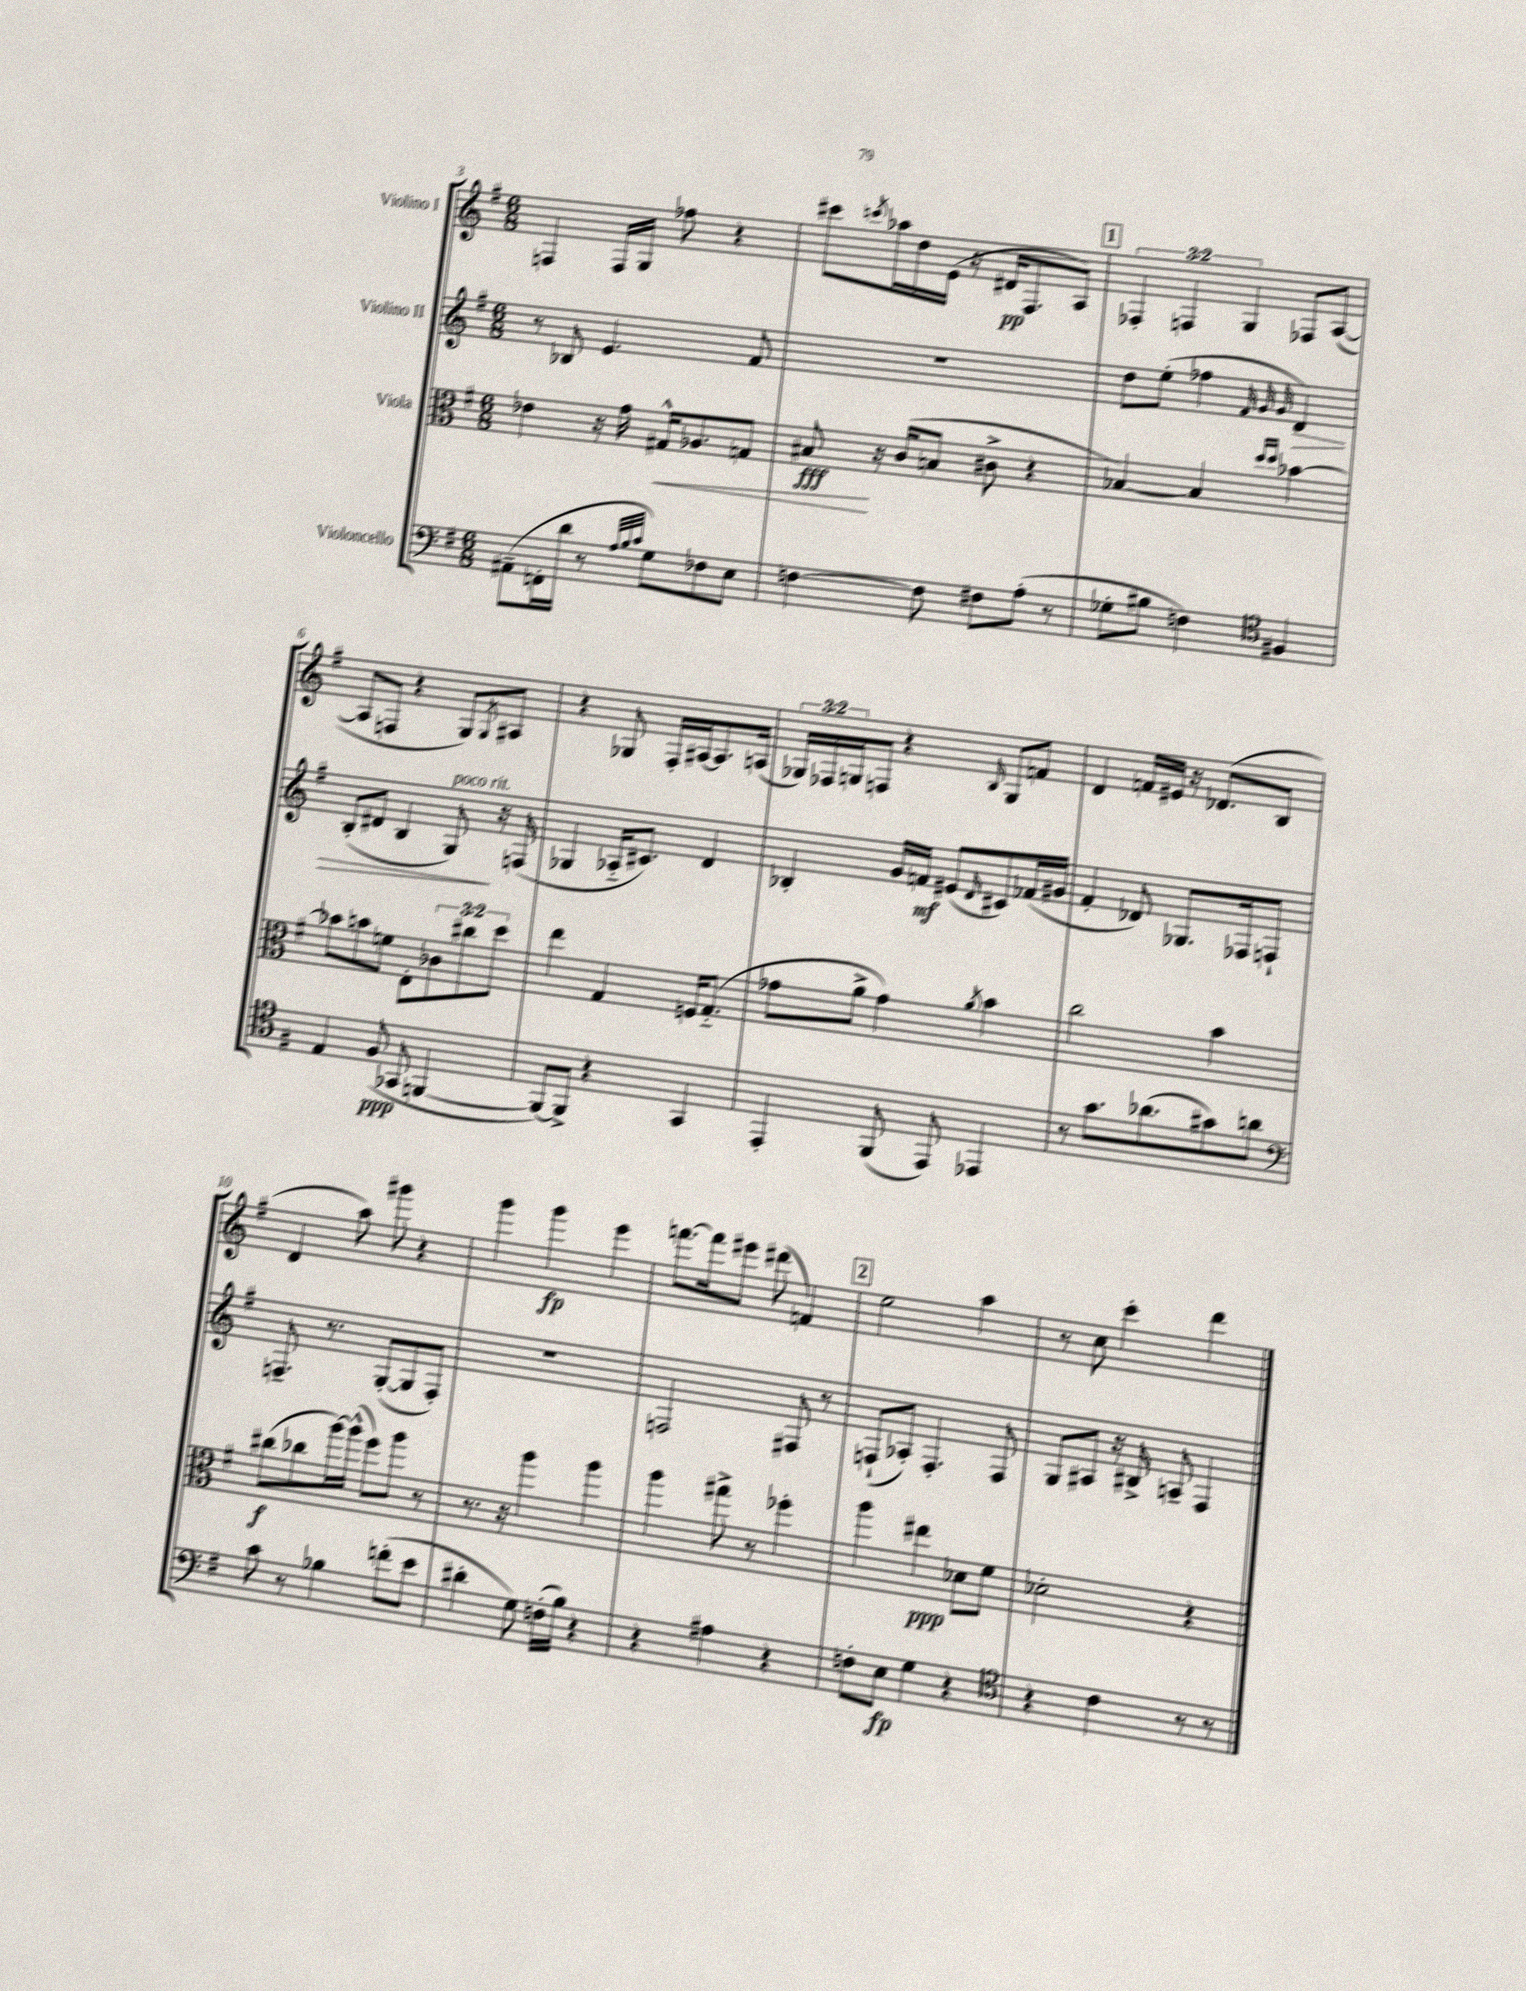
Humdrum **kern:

**kern	**dynam	**kern	**dynam	**kern	**dynam	**kern	**dynam
*part4	*part4	*part3	*part3	*part2	*part2	*part1	*part1
*staff4	*staff4	*staff3	*staff3	*staff2	*staff2	*staff1	*staff1
*I"Violoncello	*	*I"Viola	*	*I"Violino II	*	*I"Violino I	*
*clefF4	*	*clefC3	*	*clefG2	*	*clefG2	*
*k[f#]	*	*k[f#]	*	*k[f#]	*	*k[f#]	*
*M6/8	*	*M6/8	*	*M6/8	*	*M6/8	*
=3	=3	=3	=3	=3	=3	=3	=3
(8AA#X~\L	.	4e-X\	.	8r	.	4Fn/	.
16FFn'\L	.	.	.	8B-X/	.	.	.
16d\JJ	.	.	.	.	.	.	.
8r	.	16r	.	4.e/	.	16F/LL	.
.	.	16g\	.	.	.	16G/JJ	.
32qqA/LLL	.	.	.	.	.	.	.
32qqB/	.	.	.	.	.	.	.
32qqc/JJJ	.	.	.	.	.	.	.
!	!	!	!LO:HP:b	!	!	!	!
8G\L)	.	16G#X^^/KL	<	.	.	8ff-X\	.
.	.	8.A-X/	.	.	.	.	.
8F-X\	.	.	.	.	.	4r	.
8E\J	.	8Gn/J	.	8f#/	.	.	.
=4	=4	=4	=4	=4	=4	=4	=4
[4Fn\	.	8B#X/	fff	2.r	.	8ccc#X\L	.
.	.	.	.	.	.	8qcccn/	.
.	.	16r	[	.	.	16aa-X\L	.
.	.	(16c/KL	.	.	.	16dd\	.
8F\]	.	8Bn/J	.	.	.	(16e\JJ	.
.	.	.	.	.	.	16r	.
8F#X\L	.	8c#X^\	.	.	.	16d#X/KL	pp
.	.	.	.	.	.	8.F#/	.
(8A'\J	.	4r	.	.	.	.	.
8r	.	.	.	.	.	8A/J)	.
!!LO:REH:place=s1:t=1
=5	=5	=5	=5	=5	=5	=5	=5
8G-X'\L	.	[4B-X/)	.	8dd\L	.	6F-X'/	.
8B#X\J	.	.	.	(8ee'\J	.	.	.
.	.	.	.	.	.	6Fn/	.
4Fn\)	.	4B-/]	.	4ff-X\	.	.	.
.	.	.	.	.	.	6G/	.
*clefC4	*	*	*	*	*	*	*
.	.	.	.	32qqf#/	.	.	.
.	.	16qqdd/LL	.	32qqg/	.	.	.
.	.	16qqdd/JJ	.	32qqg/	.	.	.
!	!	!	!	!	!LO:HP:b	!	!
4F#X/	.	[4b-X\	.	4d/)	>	8F-X/L	.
.	.	.	.	.	.	([8A/J	.
!!LO:LB:g=z
=6	=6	=6	=6	=6	=6	=6	=6
4E/	.	8b-X\L]	.	(8B'/L	.	8A/L]	.
.	.	8bn\	.	8d#X/J	.	8Fn/J	.
(8F#/	ppp	8fn\J	.	4B/	.	4r	.
8GG-X/	.	8E'\L	.	.	.	.	.
!	!	!	!	!LO:TX:a:i:t=poco rit.	!	!	!
[4FFn/	.	12c-X\	.	8G/)	.	8G/L)	.
.	.	12cc#X\	.	.	.	.	.
.	.	.	.	.	.	8qG/	.
.	.	.	.	16r	]	8A#X/J	.
.	.	12dd\J	.	.	.	.	.
.	.	.	.	(16Fn/	.	.	.
=7	=7	=7	=7	=7	=7	=7	=7
8FF/L_)	.	4ee\	.	4G-X/	.	4r	.
8FF^/J]	.	.	.	.	.	.	.
4r	.	4G/	.	16A-X/KL	.	8G-X/	.
.	.	.	.	8.c#X/J)	.	.	.
.	.	.	.	.	.	16F#'/LL	.
.	.	.	.	.	.	[16A#X/J	.
4GG/	.	16Fn/KL	.	4d/	.	8.A#/]	.
.	.	(8.G/J	.	.	.	.	.
.	.	.	.	.	.	(16An/Jk	.
=8	=8	=8	=8	=8	=8	=8	=8
4EE'/	.	8g-X\L	.	4B-X'/	.	24G-X/LL)	.
.	.	.	.	.	.	24F-X/	.
.	.	.	.	.	.	24Gn/J	.
.	.	8a^\J	.	.	.	8Fn/J	.
(8FF#/	.	4g-\)	.	16g/LL	.	4r	.
.	.	.	.	16fn/JJ	mf	.	.
8EE/)	.	.	.	(8e#X/L	.	.	.
.	.	8qa/	.	16qqd/	.	16qqB/	.
4EE-X/	.	4b\	.	8c#X/)	.	8G/L	.
.	.	.	.	(16f-X/L	.	8fn/J	.
.	.	.	.	16g#X/JJ	.	.	.
=9	=9	=9	=9	=9	=9	=9	=9
8r	.	2cc\	.	4f#'/	.	4d/	.
8.g\L	.	.	.	.	.	.	.
.	.	.	.	8d-X/)	.	16fn/LL	.
(8.a-X\	.	.	.	.	.	16e#X/JJ	.
.	.	.	.	8.G-X/L	.	16r	.
.	.	.	.	.	.	(8.d-X/L	.
8g#X\)	.	4b\	.	.	.	.	.
.	.	.	.	16F-X/k	.	.	.
8an\J	.	.	.	8Fn`/J	.	8B/J	.
!!LO:LB:g=z
=10	=10	=10	=10	=10	=10	=10	=10
*clefF4	*	*	*	*	*	*	*
8c\	.	(8cc#X\L	f	8.Fn~/	.	4d/	.
8r	.	8cc-X\	.	.	.	.	.
.	.	.	.	8.r	.	.	.
4B-X\	.	[16aa\L)	.	.	.	8aa\)	.
.	.	(16aa^^\JJ]	.	.	.	.	.
.	.	8ff#\L)	.	([8G'/L	.	8ggg#X\	.
(8fn'\L	.	8aa\J	.	8G/]	.	4r	.
8e\J	.	8r	.	8F'/J)	.	.	.
=11	=11	=11	=11	=11	=11	=11	=11
4d#X'\	.	8.r	.	2.r	.	4ggg\	.
.	.	16r	.	.	.	.	.
8G\)	.	4aa\	.	.	.	4ggg\	fp
(16Fn'\LL	.	.	.	.	.	.	.
16B\JJ)	.	.	.	.	.	.	.
4r	.	4aa\	.	.	.	4eee\	.
=12	=12	=12	=12	=12	=12	=12	=12
4r	.	4aa\	.	2Fn/	.	[8.fffn\L	.
.	.	.	.	.	.	16fff\k]	.
4A#X\	.	8gg#X^\	.	.	.	8eee#X\J	.
.	.	8r	.	.	.	(8ddd#X\	.
4r	.	4ff-X'\	.	8F#X/	.	4fn/)	.
.	.	.	.	8r	.	.	.
!!LO:REH:place=s1:t=2
=13	=13	=13	=13	=13	=13	=13	=13
8Fn'\L	.	4aa\	.	(8Fn`/L	.	2ee\	.
8E\J	fp	.	.	8A-X'/J)	.	.	.
4G\	.	4ee#X\	ppp	4.F'/	.	.	.
4r	.	8d-X\L	.	.	.	4aa\	.
.	.	8f#\J	.	8F/	.	.	.
=14	=14	=14	=14	=14	=14	=14	=14
*clefC4	*	*	*	*	*	*	*
4r	.	2d-X'\	.	8G/L	.	8r	.
.	.	.	.	8A#X/J	.	8cc\	.
4c\	.	.	.	16r	.	4ccc'\	.
.	.	.	.	16B#X^/	.	.	.
.	.	.	.	8An~/	.	.	.
8r	.	4r	.	4F#/	.	4ddd\	.
8r	.	.	.	.	.	.	.
==	==	==	==	==	==	==	==
*-	*-	*-	*-	*-	*-	*-	*-
